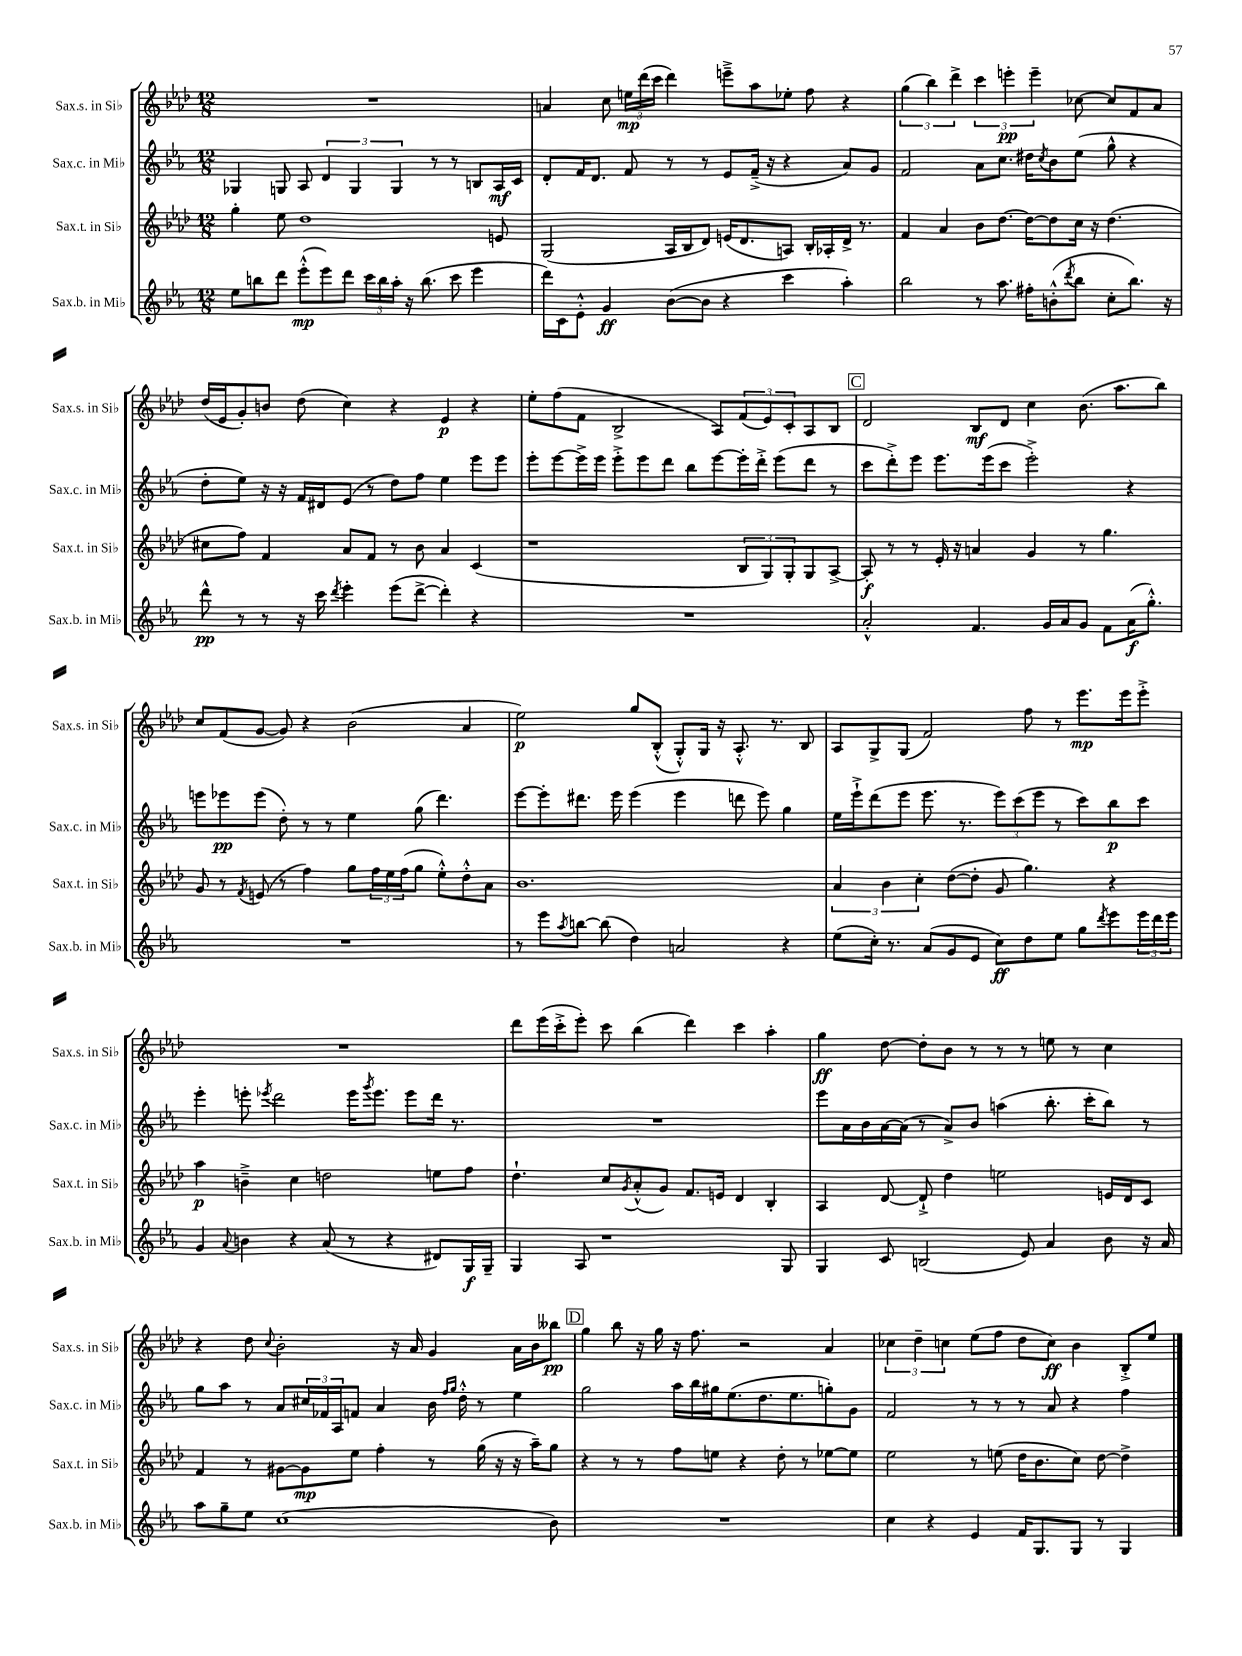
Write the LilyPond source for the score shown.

<<
\new StaffGroup <<
\new Staff = "s0" \with { instrumentName = "Sax.s. in Sib" shortInstrumentName = "Sax.s. in Sib" } {
    \clef treble \key aes \major \numericTimeSignature \time 12/8
    R1. |
    a'4 c''8 \tuplet 3/2 { e''16\mp des'''16( c'''16 } des'''4) e'''8---> aes''8 ees''8-. f''8 r4 |
    \tuplet 3/2 { g''4( bes''4) des'''4-> } \tuplet 3/2 { c'''4 e'''4-.\pp e'''4-- } ces''8~ ces''8 f'8 aes'8 |
    des''16( ees'16 g'8-.) b'8 des''8( c''4) r4 ees'4\p r4 |
    ees''8-. f''8( f'8 bes2-> aes8) \tuplet 3/2 { f'8( ees'8) c'8-. } aes8 bes8 |
    \mark \markup { \box "C" } des'2 bes8\mf des'8 c''4 bes'8.( aes''8. bes''8) |
    c''8 f'8( g'8~ g'8) r4 bes'2( aes'4 |
    ees''2\p) g''8 bes8-.-^( g8-.-^) g16 r16 aes8.-.-^ r8. bes8 |
    aes8 g8-> g8( f'2) f''8 r8 ees'''8.\mp ees'''16 ees'''8-.-> |
    R1. |
    des'''8 ees'''16( c'''16-.-> ees'''8-.) c'''8 bes''4( des'''4) c'''4 aes''4-. |
    g''4\ff des''8~ des''8-. bes'8 r8 r8 r8 e''8 r8 c''4 |
    r4 des''8 \appoggiatura { c''8 } bes'2-. r16 aes'16 g'4 aes'16 bes'16 beses''8\pp |
    \mark \markup { \box "D" } g''4 bes''8 r16 g''16 r16 f''8. r2 aes'4 |
    \tuplet 3/2 { ces''4 des''4-- c''4 } ees''8( f''8 des''8 c''8\ff) bes'4 bes8-.-> ees''8 \bar "|." |
}
\new Staff = "s1" \with { instrumentName = "Sax.c. in Mib" shortInstrumentName = "Sax.c. in Mib" } {
    \clef treble \key ees \major \numericTimeSignature \time 12/8
    ges4 g8 aes8 \tuplet 3/2 { d'4 g4 g4 } r8 r8 b8 aes16\mf c'16 |
    d'8-. f'16 d'8. f'8 r8 r8 ees'8 f'16--->( r16 r4 aes'8) g'8 |
    f'2 aes'8 c''8. dis''16 \acciaccatura { c''8 } bes'8 ees''8( g''8-^ r4 |
    d''8-. ees''8) r16 r16 f'16 dis'16 ees'8( r8 d''8) f''8 ees''4 ees'''8 ees'''8 |
    ees'''8-. ees'''8~ ees'''16-> ees'''16 ees'''8-.-> ees'''8 d'''8 bes''8 ees'''8~ ees'''16-. d'''16-.-> ees'''8( d'''8 r8 |
    \mark \markup { \box "C" } c'''8 d'''8-.->) ees'''8 ees'''8. ees'''16( c'''8 ees'''2-.->) r4 |
    e'''8 ees'''8\pp ees'''8( d''8-.) r8 r8 ees''4 g''8( d'''4.) |
    ees'''8~ ees'''8-. dis'''8. ees'''16 ees'''4( ees'''4 d'''8 ees'''8) g''4 |
    ees''16 ees'''16-!-> d'''8( ees'''8 ees'''8. r8. \tuplet 3/2 { ees'''8) c'''8( ees'''8 } r8 c'''8) bes''8\p c'''8 |
    ees'''4-. e'''8-. \acciaccatura { ees'''8 } d'''2 ees'''16 \acciaccatura { g'''8 } ees'''8. ees'''8 d'''16 r8. |
    R1. |
    ees'''8 aes'16 bes'16 aes'16~ aes'16( r8 aes'8->) bes'8 a''4( bes''8.-. c'''16-. bes''8) r8 |
    g''8 aes''8 r8 aes'8 \tuplet 3/2 { cis''16 fes'16 aes16 } f'8 aes'4 bes'16 \grace { f''16 g''16 } d''16-.-^ r8 ees''4 |
    \mark \markup { \box "D" } g''2 aes''16 bes''16 gis''16 ees''8.( d''8. ees''8. g''8-.) g'8 |
    f'2 r8 r8 r8 aes'8 r4 f''4 \bar "|." |
}
\new Staff = "s2" \with { instrumentName = "Sax.t. in Sib" shortInstrumentName = "Sax.t. in Sib" } {
    \clef treble \key aes \major \numericTimeSignature \time 12/8
    g''4-. ees''8 des''1 e'8 |
    g2( aes16 bes16 des'8) e'16( des'8. a8) bes16-. aes16-. des'16-> r8. |
    f'4 aes'4 bes'8 des''8.~ des''16~ des''8 c''16 r16 des''4.( |
    cis''8 f''8) f'4 aes'8 f'8 r8 bes'8 aes'4 c'4( |
    r1 \tuplet 3/2 { bes8 g8) g8-. } g8 aes8~-> |
    \mark \markup { \box "C" } aes8-.\f r8 r8 ees'16-. r16 a'4 g'4 r8 g''4. |
    g'8 r8 \acciaccatura { f'8 } e'8( r8 f''4) g''8 \tuplet 3/2 { f''16 ees''16 f''16( } g''8 ees''8-.-^) des''8-.-^ aes'8 |
    bes'1. |
    \tuplet 3/2 { aes'4 bes'4 c''4-. } des''8~( des''8-. g'8 g''4.) r4 |
    aes''4\p b'4---> c''4 d''2 e''8 f''8 |
    des''4.-! c''8 \acciaccatura { g'8 } aes'8-.-^( g'8) f'8. e'16 des'4 bes4-. |
    aes4 des'8~ des'8-!-> des''4 e''2 e'16 des'16 c'8 |
    f'4 r8 gis'8~ gis'8\mp ees''8 f''4-. r8 g''16( r16 r16 aes''16--) g''8 |
    \mark \markup { \box "D" } r4 r8 r8 f''8 e''8 r4 des''8-. r8 ees''8~ ees''8 |
    ees''2 r8 e''8( des''16 bes'8. c''8) des''8~ des''4-> \bar "|." |
}
\new Staff = "s3" \with { instrumentName = "Sax.b. in Mib" shortInstrumentName = "Sax.b. in Mib" } {
    \clef treble \key ees \major \numericTimeSignature \time 12/8
    ees''8 b''8 d'''8 ees'''8-.-^\mp( ees'''8) d'''8 \tuplet 3/2 { c'''16 b''16 aes''16-. } r16 b''8.( c'''8 ees'''4 |
    d'''16) c'16 ees'8-.-^ g'4\ff bes'8~( bes'8 r4 c'''4 aes''4-.) |
    bes''2 r8 aes''8. fis''16-. b'8-.-^( \acciaccatura { d'''8 } bes''8 c''8-. bes''8.) r16 |
    d'''8-^\pp r8 r8 r16 c'''16 \acciaccatura { d'''8 } ees'''4-. ees'''8( d'''8~-> d'''4-.) r4 |
    R1. |
    \mark \markup { \box "C" } aes'2-.-^ f'4. g'16 aes'16 g'8 f'8 aes'16\f( g''8.-.-^) |
    R1. |
    r8 ees'''8 \acciaccatura { aes''8 } b''8~ b''8( d''4) a'2 r4 |
    ees''8( c''16-.) r8. aes'8( g'8 ees'8 c''8\ff) d''8 ees''8 g''8 \acciaccatura { d'''8 } ees'''8 \tuplet 3/2 { ees'''16 d'''16 ees'''16 } |
    g'4 \appoggiatura { aes'8 } b'4 r4 aes'8( r8 r4 dis'8) g16\f g16-- |
    g4 aes8 r1 g8 |
    g4 c'8 b2( ees'8) aes'4 bes'8 r16 aes'16 |
    aes''8 g''8-- ees''8 c''1( bes'8) |
    \mark \markup { \box "D" } R1. |
    c''4 r4 ees'4 f'16 g8. g8 r8 g4 \bar "|." |
}
>>
>>
\layout { \context { \Score \remove "Bar_number_engraver" } }
